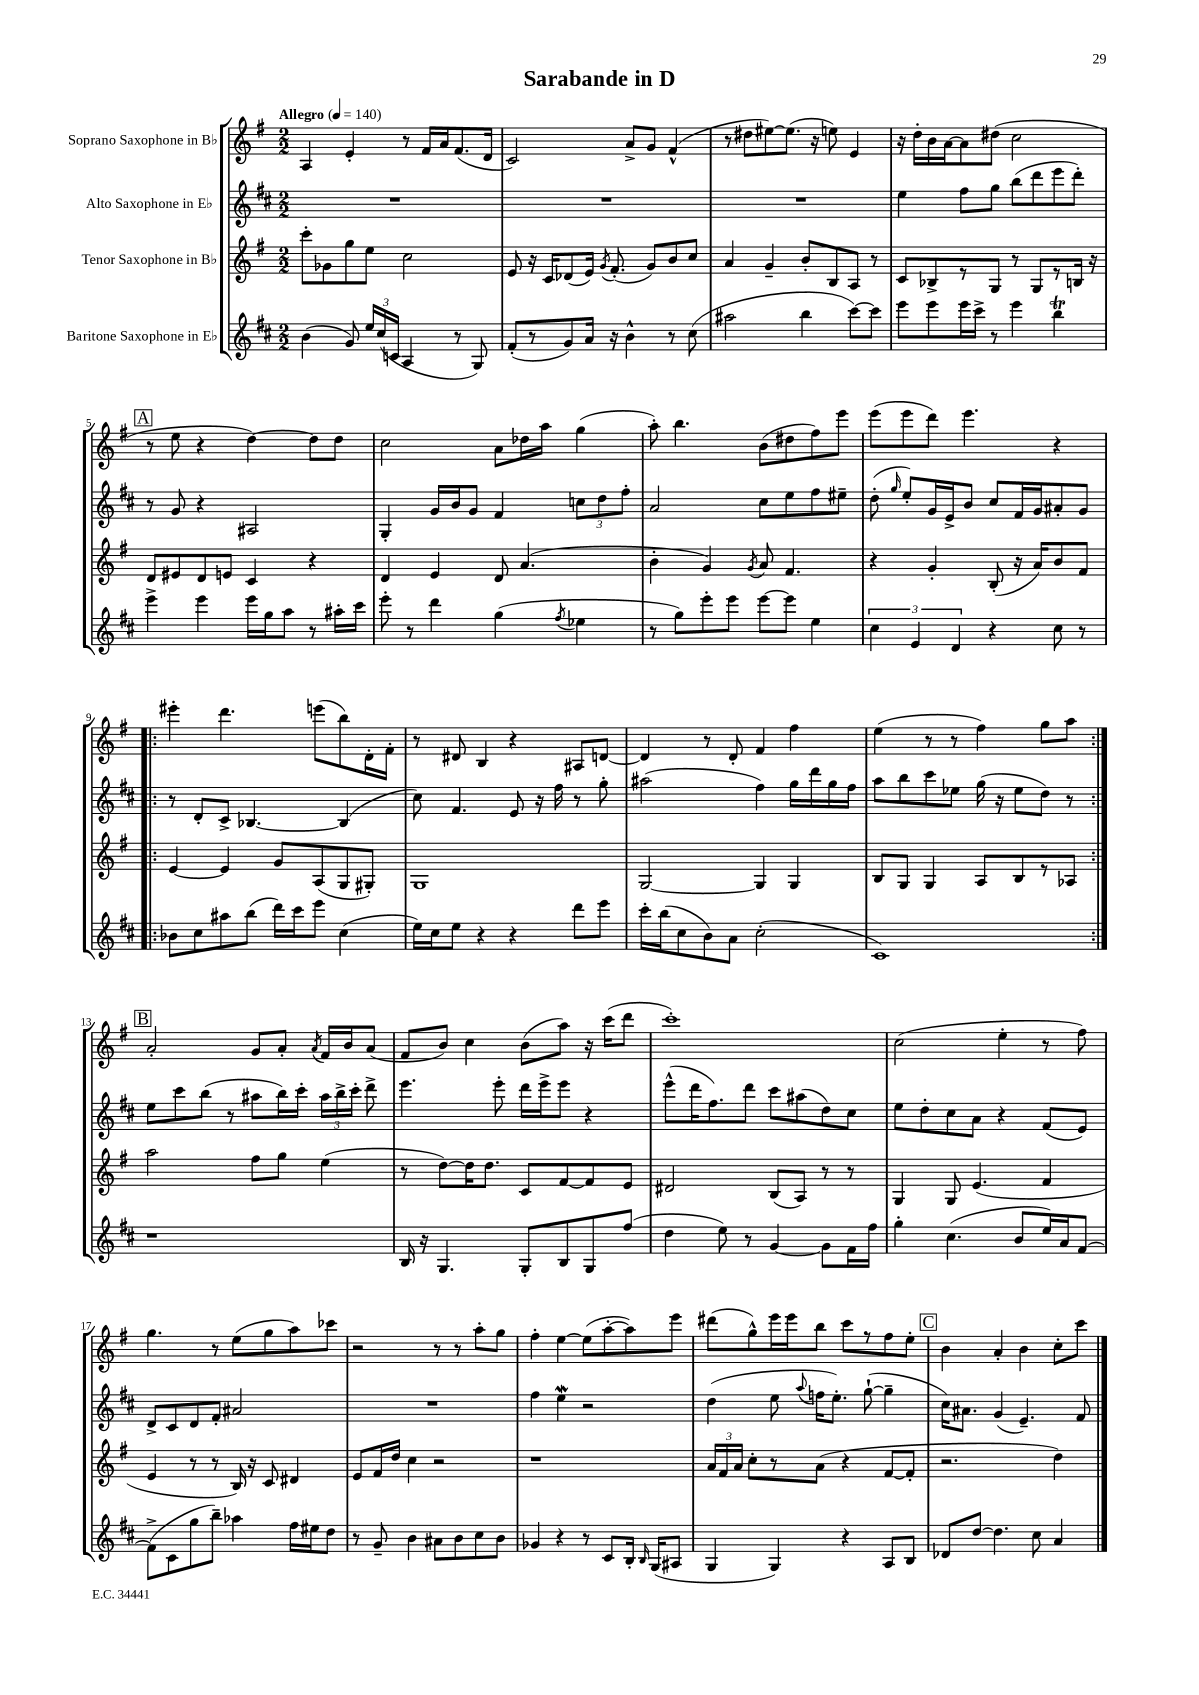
\header { title = "Sarabande in D" }
<<
\new StaffGroup <<
\new Staff = "s0" \with { instrumentName = "Soprano Saxophone in Bb" } {
    \clef treble \key g \major \numericTimeSignature \time 2/2 \tempo "Allegro" 4 = 140
    \autoBeamOff a4 e'4-. r8 fis'16[ a'16 fis'8.( d'16] |
    c'2) a'8[-> g'8] fis'4-^( |
    r8 dis''8[ eis''8~) eis''8.]( r16 e''8) e'4 |
    r16 d''16[-. b'16 a'16~ a'8 dis''8]( c''2 |
    \mark \markup { \box "A" } r8 e''8 r4 d''4~) d''8[ d''8] |
    c''2 a'8[ des''16 a''16] g''4( |
    a''8-.) b''4. b'8[( dis''8 fis''8) e'''8] |
    e'''8[( e'''8 d'''8]) e'''4. r4 |
    \repeat volta 2 { eis'''4-. d'''4. e'''8[( b''8) d'16-. fis'16]-. |
    r8 dis'8 b4 r4 ais8[ d'8]~ |
    d'4 r8 d'8-. fis'4 fis''4 |
    e''4( r8 r8 fis''4) g''8[ a''8] | }
    \mark \markup { \box "B" } a'2-. g'8[ a'8]-. \acciaccatura { a'8 } fis'16[ b'16 a'8]( |
    fis'8[ b'8]) c''4 b'8[( a''8]) r16 c'''16[( d'''8] |
    c'''1-.) |
    c''2( e''4-. r8 fis''8) |
    g''4. r8 e''8[( g''8 a''8) ces'''8] |
    r2 r8 r8 a''8[-. g''8] |
    fis''4-. e''4~ e''8[( a''8~-. a''8) e'''8] |
    dis'''8[( g''8-^) e'''16 e'''16 b''8] c'''8[ r8 fis''8 e''8]-. |
    \mark \markup { \box "C" } b'4 a'4-. b'4 c''8[-. c'''8] \bar "|." |
}
\new Staff = "s1" \with { instrumentName = "Alto Saxophone in Eb" } {
    \clef treble \key d \major \numericTimeSignature \time 2/2
    \autoBeamOff R1 |
    R1 |
    R1 |
    e''4 fis''8[ g''8] b''8[( d'''8 e'''8 d'''8]-.) |
    \mark \markup { \box "A" } r8 g'8 r4 ais2 |
    g4-. g'16[ b'16 g'8] fis'4 \tuplet 3/2 { c''8[ d''8 fis''8]-. } |
    a'2 cis''8[ e''8 fis''8 eis''8]-- |
    d''8-.( \grace { g''16 } e''8[-.) g'16 e'16-> b'8] cis''8[ fis'16 g'16 ais'8-. g'8] |
    \repeat volta 2 { r8 d'8[-. cis'8]-> bes4.~ bes4( |
    cis''8) fis'4. e'8 r16 fis''16 r8 g''8-. |
    ais''2( fis''4) g''16[ d'''16 g''16 fis''16] |
    a''8[ b''8 cis'''8 ees''8] g''16( r16 ees''8[ d''8]) r8 | }
    \mark \markup { \box "B" } e''8[ cis'''8 b''8]( r8 ais''8[ b''16) cis'''16]-. \tuplet 3/2 { ais''16[ b''16-> cis'''16]-. } d'''8-> |
    e'''4. e'''8-. d'''16[ e'''16-> e'''8] r4 |
    e'''8[-^( d'''16 fis''8.) d'''8] cis'''8[ ais''8( d''8) cis''8] |
    e''8[ d''8-. cis''8 a'8] r4 fis'8[( e'8]) |
    d'8[-> cis'8 d'8 fis'8]-. ais'2 |
    R1 |
    fis''4 e''4\mordent r2 |
    d''4( e''8 \appoggiatura { a''8 } f''16[ e''8.]-.) g''8~-!( g''4-- |
    \mark \markup { \box "C" } cis''16[) ais'8.] g'4( e'4.--) fis'8 \bar "|." |
}
\new Staff = "s2" \with { instrumentName = "Tenor Saxophone in Bb" } {
    \clef treble \key g \major \numericTimeSignature \time 2/2
    \autoBeamOff c'''8[-. ges'8 g''8 e''8] c''2 |
    e'8 r16 c'16[ des'8( e'16]) \acciaccatura { g'8 } fis'8.-.( g'8[) b'8 c''8] |
    a'4 g'4-- b'8[-. b8 a8] r8 |
    c'8[ bes8-> r8 g8] r8 g8[ r8 b16] r16 |
    \mark \markup { \box "A" } d'8[ eis'8 d'8 e'8] c'4 r4 |
    d'4 e'4 d'8 a'4.( |
    b'4-. g'4) \acciaccatura { g'8 } a'8 fis'4. |
    r4 g'4-. b8-.( r16 a'16[) b'8 fis'8] |
    \repeat volta 2 { e'4~ e'4 g'8[ a8( g8 gis8]-.) |
    g1 |
    g2~ g4 g4 |
    b8[ g8] g4 a8[ b8 r8 aes8] | }
    \mark \markup { \box "B" } a''2 fis''8[ g''8] e''4( |
    r8 d''8[~) d''16 d''8.] c'8[ fis'8~ fis'8 e'8] |
    dis'2 b8[( a8]) r8 r8 |
    g4 g8 e'4.( fis'4 |
    e'4 r8 r8 b16) r16 c'8 dis'4 |
    e'8[ fis'16 d''16] c''4 r2 |
    r1 |
    \tuplet 3/2 { a'16[ fis'16 a'16] } c''8[-. r8 a'8]( r4 fis'8[~ fis'8]-. |
    \mark \markup { \box "C" } r2. d''4) \bar "|." |
}
\new Staff = "s3" \with { instrumentName = "Baritone Saxophone in Eb" } {
    \clef treble \key d \major \numericTimeSignature \time 2/2
    \autoBeamOff b'4( g'8) \tuplet 3/2 { e''16[ cis''16( c'16] } a4 r8 g8) |
    fis'8[-.( r8 g'8) a'16] r16 b'4-^ r8 cis''8( |
    ais''2 b''4 cis'''8[~) cis'''8] |
    e'''8[ e'''8 e'''16 cis'''16]-> r8 e'''4 b''4\trill |
    \mark \markup { \box "A" } e'''4-> e'''4 e'''16[ g''16 a''8] r8 ais''16[-. cis'''16] |
    e'''8-. r8 d'''4 g''4( \acciaccatura { fis''8 } ees''4 |
    r8 g''8[) e'''8-. e'''8] e'''8[~ e'''8] e''4 |
    \tuplet 3/2 { cis''4 e'4 d'4 } r4 cis''8 r8 |
    \repeat volta 2 { bes'8[ cis''8 ais''8 b''8]( d'''16[) cis'''16 e'''8] cis''4( |
    e''16[) cis''16 e''8] r4 r4 d'''8[ e'''8] |
    cis'''16[-. b''16( cis''8 b'8) a'8] cis''2-.( |
    cis'1) | }
    \mark \markup { \box "B" } r1 |
    b16 r16 g4. g8[-. b8 g8 fis''8]( |
    d''4 e''8) r8 g'4~ g'8[ fis'16 fis''16] |
    g''4-. cis''4.( b'8[ e''16) a'16 fis'8]~ |
    fis'8[->( cis'8 g''8 b''8]--) aes''4 fis''16[ eis''16 d''8] |
    r8 g'8-- b'4 ais'8[ b'8 cis''8 b'8] |
    ges'4 r4 r8 cis'8[ b16]-. \grace { b16 } g16[( ais8] |
    g4 g4) r4 a8[ b8] |
    \mark \markup { \box "C" } des'8[ d''8]~ d''4. cis''8 a'4 \bar "|." |
}
>>
>>
